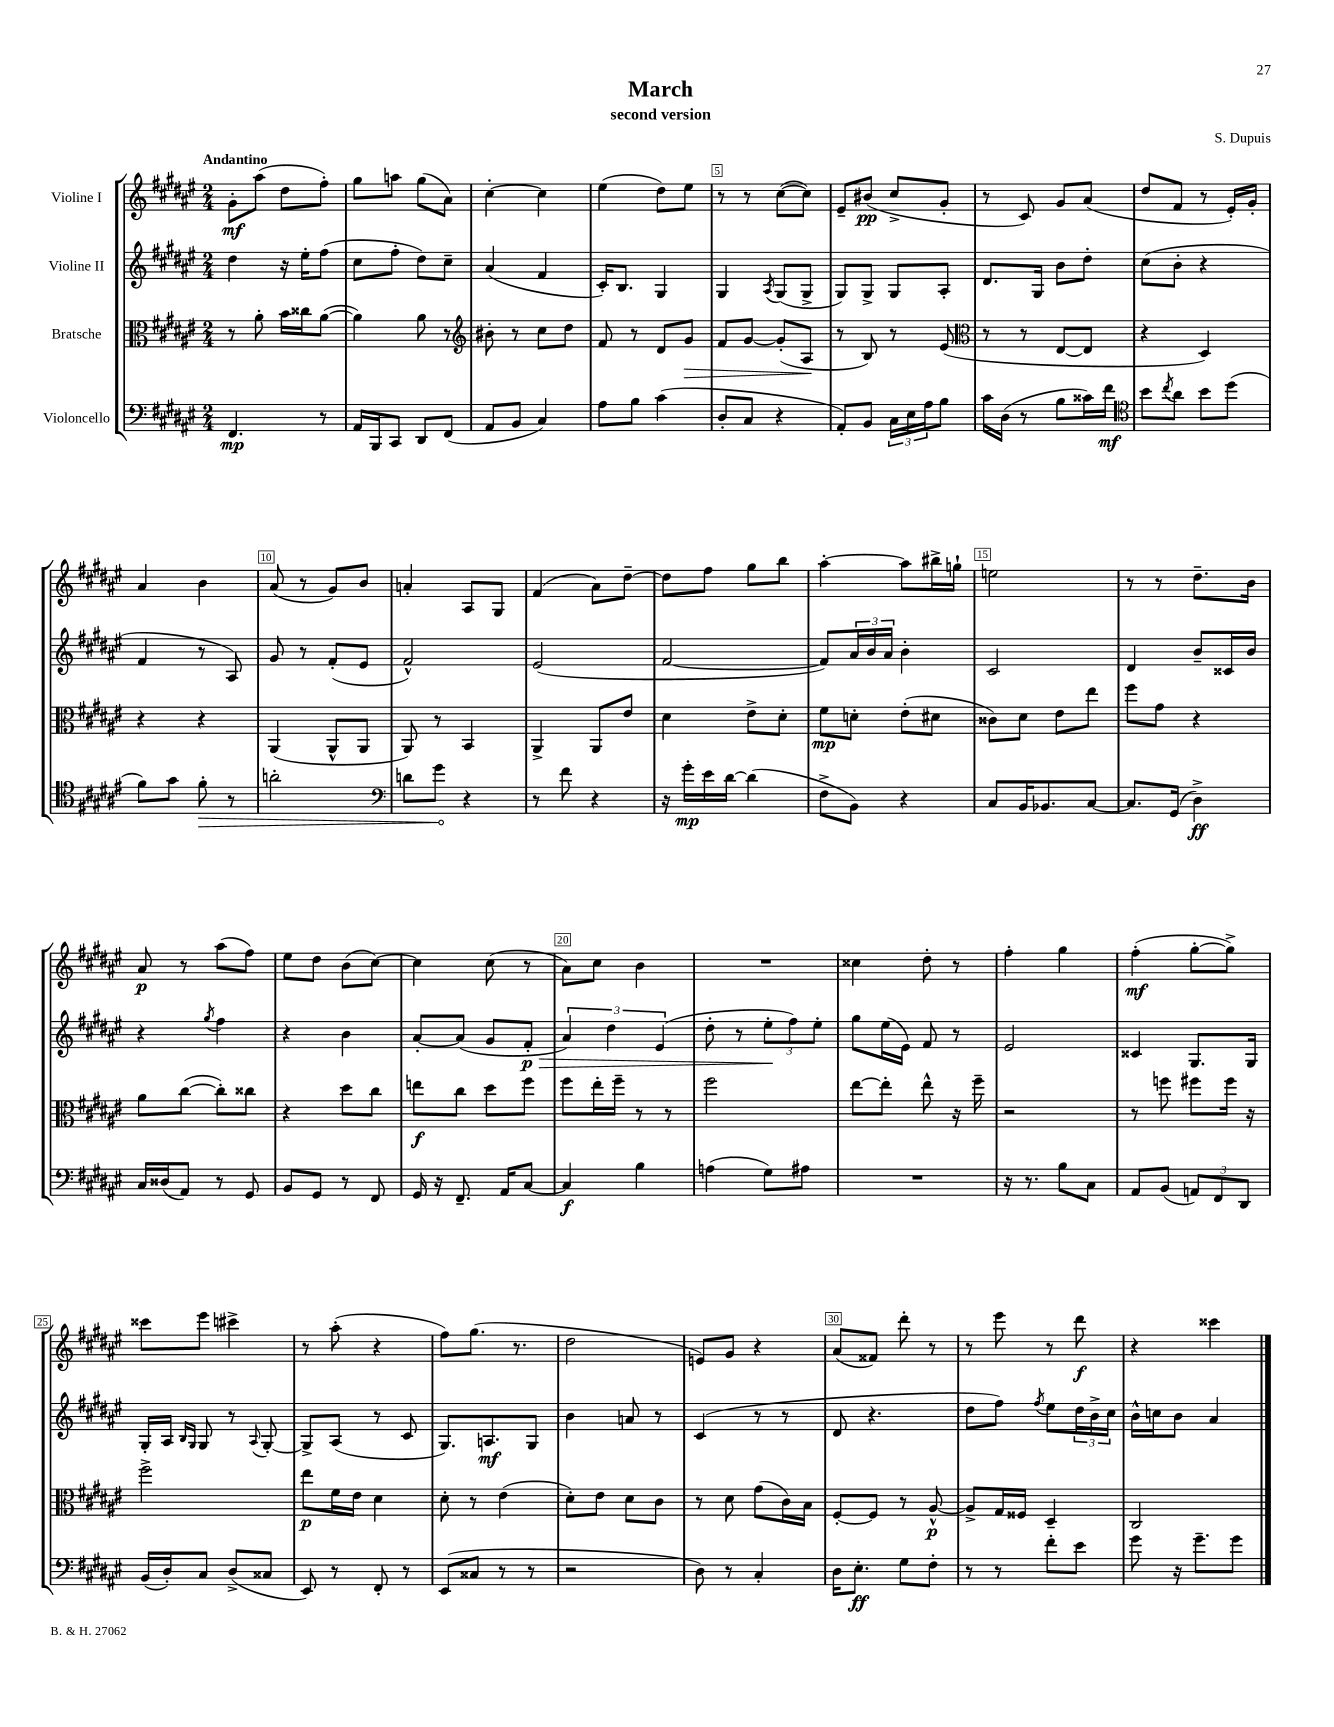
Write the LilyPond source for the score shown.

\header { title = "March" composer = "S. Dupuis" subtitle = "second version" }
<<
\new StaffGroup <<
\new Staff = "s0" \with { instrumentName = "Violine I" } {
    \clef treble \key fis \major \numericTimeSignature \time 2/4 \tempo "Andantino"
    gis'8-.\mf ais''8( dis''8 fis''8-.) |
    gis''8 a''8 gis''8( ais'8) |
    cis''4~-. cis''4 |
    eis''4( dis''8) eis''8 |
    r8 r8 cis''8~( cis''8) |
    eis'8-- bis'8\pp( cis''8-> gis'8-. |
    r8 cis'8) gis'8 ais'8( |
    dis''8 fis'8 r8 eis'16-.) gis'16-. |
    ais'4 b'4 |
    ais'8( r8 gis'8) b'8 |
    a'4-. ais8 gis8 |
    fis'4( ais'8) dis''8~-- |
    dis''8 fis''8 gis''8 b''8 |
    ais''4~-. ais''8 bis''16-> g''16-! |
    e''2 |
    r8 r8 dis''8.-- b'16 |
    ais'8\p r8 ais''8( fis''8) |
    eis''8 dis''8 b'8( cis''8~) |
    cis''4 cis''8( r8 |
    ais'8) cis''8 b'4 |
    R2 |
    cisis''4 dis''8-. r8 |
    fis''4-. gis''4 |
    fis''4-.\mf( gis''8~-. gis''8->) |
    cisis'''8 eis'''8 cis'''4-> |
    r8 ais''8-.( r4 |
    fis''8) gis''8.( r8. |
    dis''2 |
    e'8) gis'8 r4 |
    ais'8( fisis'8) dis'''8-. r8 |
    r8 eis'''8 r8 dis'''8\f |
    r4 cisis'''4 \bar "|." |
}
\new Staff = "s1" \with { instrumentName = "Violine II" } {
    \clef treble \key fis \major \numericTimeSignature \time 2/4
    dis''4 r16 eis''16-. fis''8( |
    cis''8 fis''8-. dis''8) cis''8-- |
    ais'4( fis'4 |
    cis'16-.) b8. gis4 |
    gis4 \acciaccatura { ais8 } gis8( gis8-> |
    gis8) gis8-> gis8 ais8-. |
    dis'8. gis16 b'8 dis''8-. |
    cis''8( b'8-. r4 |
    fis'4 r8 ais8) |
    gis'8 r8 fis'8-.( eis'8 |
    fis'2-^) |
    eis'2( |
    fis'2~ |
    fis'8) \tuplet 3/2 { ais'16 b'16 ais'16 } b'4-. |
    cis'2 |
    dis'4 b'8-- cisis'16 b'16 |
    r4 \acciaccatura { gis''8 } fis''4 |
    r4 b'4 |
    ais'8~-. ais'8( gis'8 fis'8-.\p\> |
    \tuplet 3/2 { ais'4) dis''4 eis'4( } |
    dis''8-. r8 \tuplet 3/2 { eis''8-.\! fis''8) eis''8-. } |
    gis''8 eis''16( eis'16) fis'8 r8 |
    eis'2 |
    cisis'4 gis8. gis16 |
    gis16-. ais16 \grace { b16 gis16 } gis8 r8 \appoggiatura { ais8 } gis8~-. |
    gis8-> ais8( r8 cis'8 |
    gis8.) a8.\mf gis8 |
    b'4 a'8 r8 |
    cis'4( r8 r8 |
    dis'8 r4. |
    dis''8 fis''8) \acciaccatura { fis''8 } eis''8 \tuplet 3/2 { dis''16 b'16-> cis''16 } |
    b'16-^ c''16 b'8 ais'4 \bar "|." |
}
\new Staff = "s2" \with { instrumentName = "Bratsche" } {
    \clef alto \key fis \major \numericTimeSignature \time 2/4
    r8 ais'8-. b'16 cisis''16 ais'8~( |
    ais'4) ais'8 r8 |
    \clef treble bis'8-. r8 cis''8 dis''8 |
    fis'8 r8 dis'8 gis'8\> |
    fis'8 gis'8~ gis'8-.( ais8\! |
    r8 b8) r8 eis'8( |
    \clef alto r8 r8 eis8~ eis8 |
    r4 dis4) |
    r4 r4 |
    ais,4( ais,8-^ ais,8 |
    ais,8) r8 b,4 |
    ais,4-> ais,8 eis'8 |
    dis'4 eis'8-> dis'8-. |
    fis'8\mp d'8-. eis'8-.( dis'8 |
    cisis'8) dis'8 eis'8 eis''8 |
    fis''8 gis'8 r4 |
    ais'8 cis''8~( cis''8-.) cisis''8 |
    r4 dis''8 cis''8 |
    e''8\f cis''8 dis''8 fis''8 |
    fis''8 eis''16-. fis''16-- r8 r8 |
    fis''2 |
    eis''8~ eis''8-. eis''8-^ r16 fis''16-- |
    r2 |
    r8 f''8 fis''8 fis''16 r16 |
    fis''2-> |
    eis''8\p fis'16 eis'16 dis'4 |
    dis'8-. r8 eis'4( |
    dis'8-.) eis'8 dis'8 cis'8 |
    r8 dis'8 gis'8( cis'16) b16 |
    fis8~-. fis8 r8 ais8~-^\p |
    ais8-> gis16 fisis16 dis4-- |
    cis2 \bar "|." |
}
\new Staff = "s3" \with { instrumentName = "Violoncello" } {
    \clef bass \key fis \major \numericTimeSignature \time 2/4
    fis,4.\mp r8 |
    ais,16 b,,16 cis,8 dis,8 fis,8( |
    ais,8 b,8 cis4) |
    ais8 b8 cis'4( |
    dis8-. cis8 r4 |
    ais,8-.) b,8 \tuplet 3/2 { cis16 eis16 ais16 } b8 |
    cis'16 dis16( r8 b8 cisis'16) fis'16\mf |
    \clef tenor b'8 \acciaccatura { cis''8 } ais'8 b'8 dis''8( |
    fis'8) gis'8 \once \override Hairpin.circled-tip = ##t fis'8-.\> r8 |
    a'2-. |
    \clef bass d'8 gis'8\! r4 |
    r8 fis'8 r4 |
    r16 gis'16-.\mp eis'16 dis'16~ dis'4( |
    fis8-> b,8) r4 |
    cis8 b,16 bes,8. cis8~ |
    cis8. gis,16( dis4->\ff) |
    cis16 disis16( ais,8) r8 gis,8 |
    b,8 gis,8 r8 fis,8 |
    gis,16 r16 fis,8.-- ais,16 cis8~ |
    cis4\f b4 |
    a4( gis8) ais8 |
    R2 |
    r16 r8. b8 cis8 |
    ais,8 b,8( \tuplet 3/2 { a,8) fis,8 dis,8 } |
    b,16( dis16-.) cis8 dis8->( cisis8 |
    eis,8) r8 fis,8-. r8 |
    eis,8( cisis8 r8 r8 |
    r2 |
    dis8) r8 cis4-. |
    dis16 eis8.-.\ff gis8 fis8-. |
    r8 r8 fis'8-. eis'8 |
    gis'8 r16 gis'8.-- gis'8 \bar "|." |
}
>>
>>
\layout { \context { \Score \override BarNumber.break-visibility = ##(#f #t #t) barNumberVisibility = #(every-nth-bar-number-visible 5) \override BarNumber.stencil = #(make-stencil-boxer 0.1 0.3 ly:text-interface::print) } }
